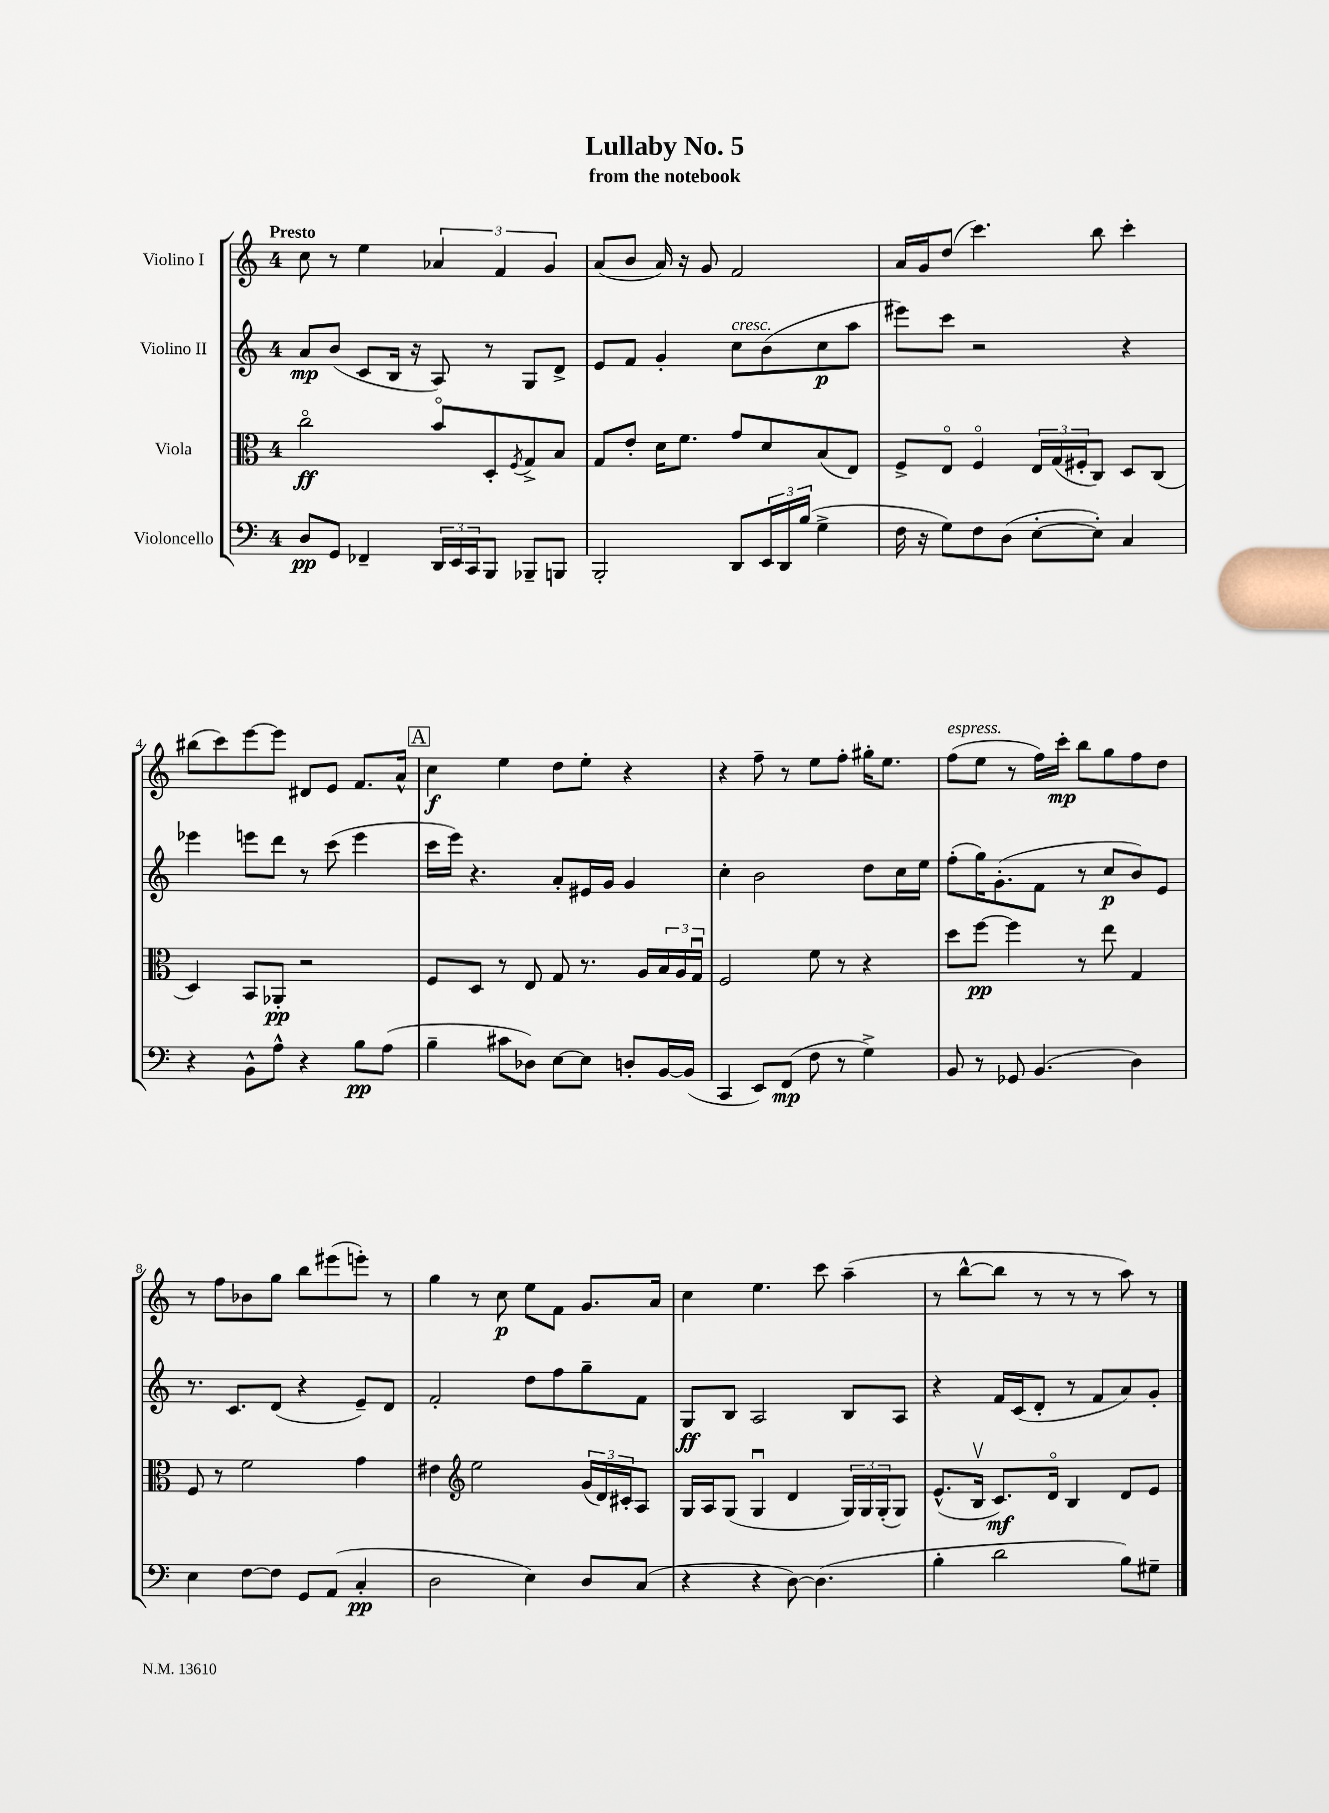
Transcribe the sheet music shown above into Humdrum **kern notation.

**kern	**kern	**kern	**kern
*staff4	*staff3	*staff2	*staff1
*clefF4	*clefC3	*clefG2	*clefG2
*k[]	*k[]	*k[]	*k[]
*M4/4	*M4/4	*M4/4	*M4/4
8D	2cco	8a	8cc
8GG	.	(8b	8r
4FF-~	.	8c	4ee
.	.	16B	.
.	.	16r	.
24DD	8bo	8A)	6a-
24EE	.	.	.
24CC	.	.	.
8BBB	8D'	8r	.
.	.	.	6f
.	8qF	.	.
8BBB-~	8G^	8G	.
.	.	.	6g
8BBB	8B	8d^	.
=	=	=	=
2BBB'	8G	8e	(8a
.	8e'	8f	8b
.	16d	4g'	16a)
.	8.f	.	16r
.	.	.	8g
8DD	8g	8cc	2f
24EE	8d	(8b	.
24DD	.	.	.
(24B	.	.	.
4G^	(8B	8cc	.
.	8E)	8aa	.
=	=	=	=
16F	8F^	8eee#)	16a
16r	.	.	16g
8G)	8Eo	8ccc	(8dd
8F	4Fo	2r	4.ccc)
(8D	.	.	.
[8E'	24E	.	.
.	(24G	.	.
.	24F#'	.	.
8E'])	8C)	.	8bb
4C	8D	4r	4ccc'
.	(8C	.	.
=	=	=	=
4r	4D)	4eee-	(8bb#
.	.	.	8ccc)
8BB^^	8BB	8eee	[8eee
8A^^	8AA-'	8ddd	8eee]
4r	2r	8r	8d#
.	.	(8ccc	8e
8B	.	4eee	8.f
(8A	.	.	.
.	.	.	16a^^
=	=	=	=
4B~	8F	16ccc	4cc
.	.	16eee)	.
.	8D	4.r	.
8c#	8r	.	4ee
8D-)	8E	.	.
[8E	8G	8a'	8dd
8E]	8.r	16e#	8ee'
.	.	16g	.
8D'	.	4g	4r
.	16A	.	.
[16BB	24B	.	.
.	24A	.	.
(16BB]	.	.	.
.	24Gu	.	.
=	=	=	=
4CC	2F	4cc'	4r
8EE)	.	2b	8ff~
(8FF	.	.	8r
8F	8f	.	8ee
8r	8r	.	8ff'
4G^)	4r	8dd	16gg#'
.	.	.	8.ee
.	.	16cc	.
.	.	16ee	.
=	=	=	=
8BB	8dd	(8ff'	(8ff
8r	[8ff	16gg)	8ee
.	.	(8.g'	.
8GG-	4ff]	.	8r
(4.BB	.	8f	16ff)
.	.	.	16ccc'
.	8r	8r	8bb
.	8ee	8cc	8gg
4D)	4G	8b)	8ff
.	.	8e	8dd
=	=	=	=
4E	8F	8.r	8r
.	8r	.	8ff
.	.	8.c	.
[8F	2f	.	8b-
8F]	.	(8d	8gg
8GG	.	4r	8bb
(8AA	.	.	(8eee#
4C'	4g	8e~)	8eee')
.	.	8d	8r
=	=	=	=
2D	4e#	2f'	4gg
*	*clefG2	*	*
.	2ee	.	8r
.	.	.	8cc
4E)	.	8dd	8ee
.	.	8ff	8f
8D	(24g	8gg~	8.g
.	24d)	.	.
.	24c#'	.	.
(8C	8A	8f	.
.	.	.	16a
=	=	=	=
4r	16G	8G	4cc
.	16A	.	.
.	(8G	8B	.
4r	4Gu	2A	4.ee
[8D)	4d	.	.
(4.D]	.	.	8ccc
.	24G)	8B	(4aa~
.	24G	.	.
.	(24G'	.	.
.	8G)	8A	.
=	=	=	=
4B'	(8.e^^	4r	8r
.	.	.	[8bb^^
.	16Bv	.	.
2d	8.c)	16f	8bb]
.	.	(16c	.
.	.	8d'	8r
.	16do	.	.
.	4B	8r	8r
.	.	8f	8r
8B)	8d	8a)	8aa)
8G#~	8e	8g'	8r
==	==	==	==
*-	*-	*-	*-
